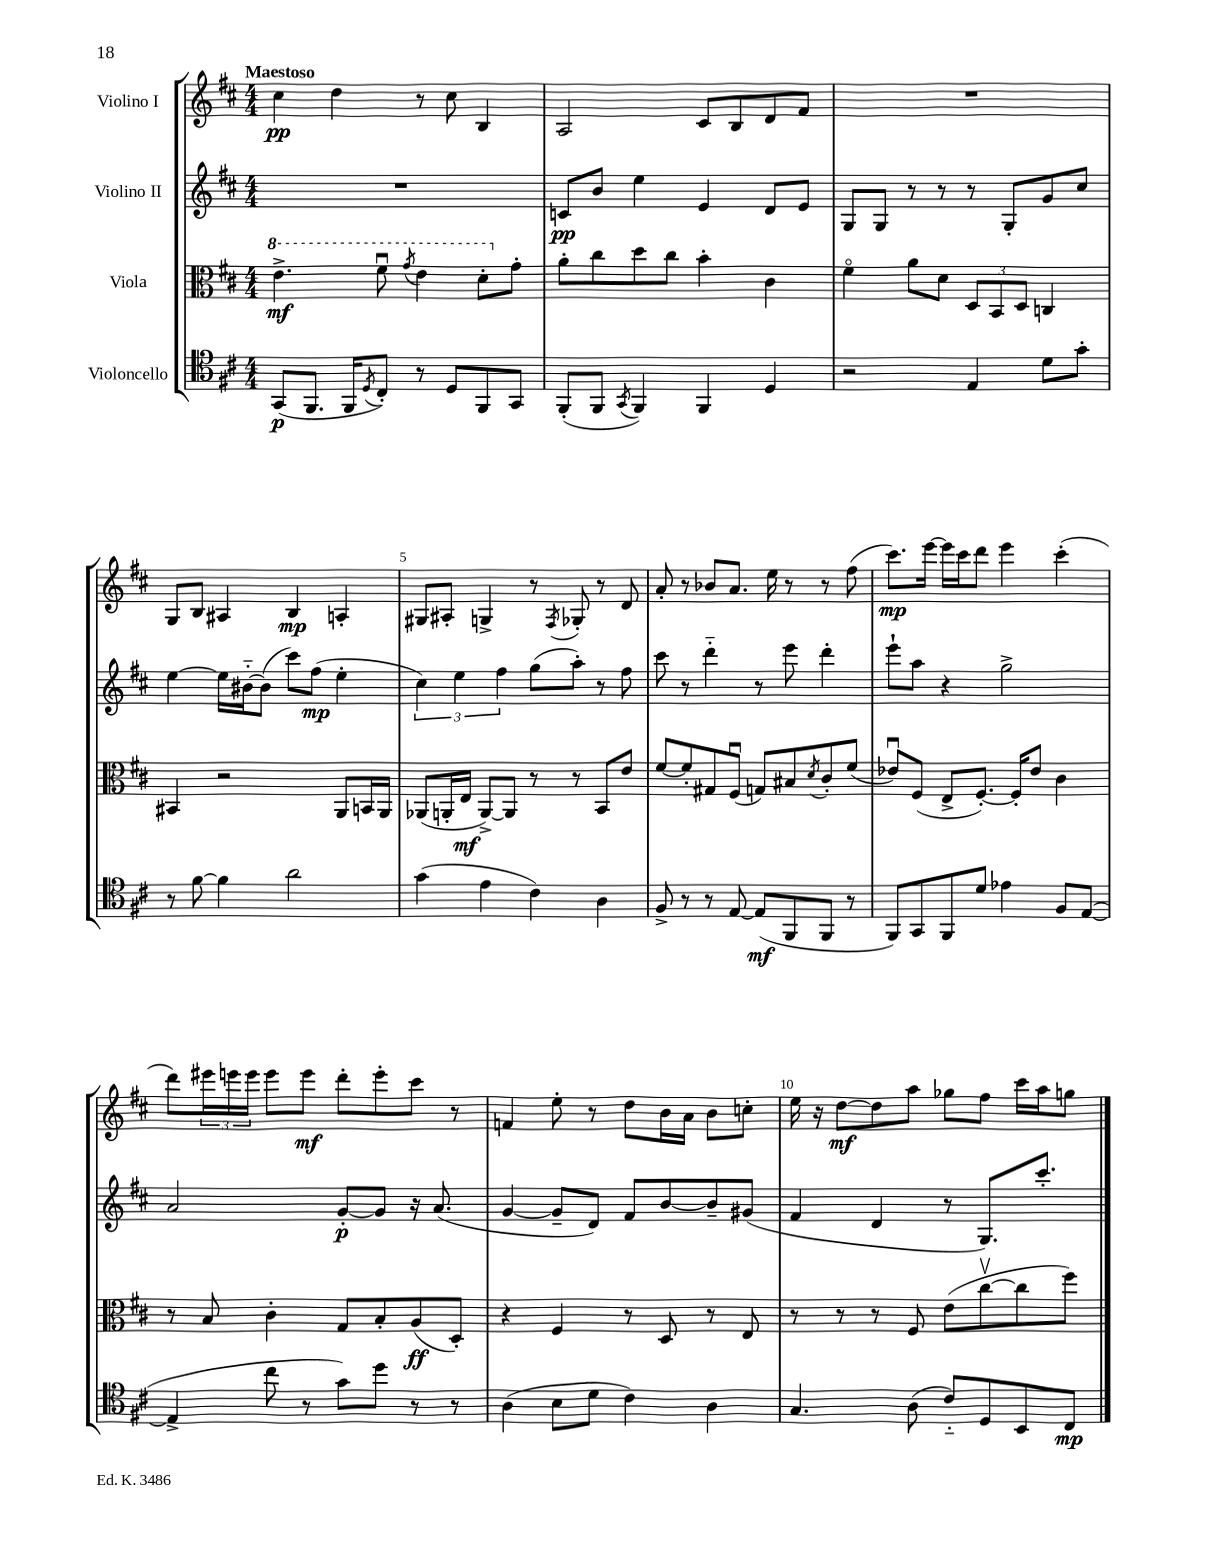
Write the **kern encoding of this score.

**kern	**kern	**kern	**kern
*staff4	*staff3	*staff2	*staff1
*clefC4	*clefC3	*clefG2	*clefG2
*k[f#c#]	*k[f#c#]	*k[f#c#]	*k[f#c#]
*M4/4	*M4/4	*M4/4	*M4/4
(8GG	4.ee^	1r	4cc#
8.FF#	.	.	.
.	.	.	4dd
16FF#	.	.	.
8qD	.	.	.
8C#')	8ff#u	.	.
.	8qgg	.	.
8r	4ee	.	8r
8D	.	.	8cc#
8FF#	8dd'	.	4B
8GG	8g'	.	.
=	=	=	=
(8FF#'	8a'	8c	2A
8FF#	8cc#	8b	.
8qGG	.	.	.
4FF#)	8dd	4ee	.
.	8cc#	.	.
4FF#	4b'	4e	8c#
.	.	.	8B
4D	4c#	8d	8d
.	.	8e	8f#
=	=	=	=
2r	4f#o	8G	1r
.	.	8G	.
.	8a	8r	.
.	8d	8r	.
4E	12D	8r	.
.	12BB	.	.
.	.	8G'	.
.	12D	.	.
8d	4C	8g	.
8g'	.	8cc#	.
=	=	=	=
8r	4BB#	[4ee	8G
[8f#	.	.	8B
4f#]	2r	16ee]	4A#
.	.	[16b#'~	.
.	.	(8b#]	.
2a	.	8ccc#)	4B
.	.	(8ff#	.
.	8AA	4ee'	4A'
.	16BB	.	.
.	16AA	.	.
=	=	=	=
(4g	(8AA-	6cc#)	8G#
.	16AA'	.	8A#'
.	.	6ee	.
.	16E	.	.
4e	[8AA^)	.	4G^
.	.	6ff#	.
.	8AA]	.	.
4c#)	8r	(8gg	8r
.	.	.	8qF#
.	8r	8aa')	8G-'
4A	8BB	8r	8r
.	8e	8ff#	8d
=	=	=	=
8F#^	[8f#	8ccc#	8a'
8r	8f#']	8r	8r
8r	8G#	4ddd'~	8b-
[8E	(8F#u	.	8.a
(8E]	8G)	8r	.
.	.	.	16ee
8FF#	8B#	8eee	8r
.	8qd	.	.
8FF#	8c#'	4ddd'	8r
8r	(8f#	.	(8ff#
=	=	=	=
8FF#)	8e-u)	8eee`	8.ccc#)
8GG	(8F#	8aa	.
.	.	.	[16eee
8FF#	8E^	4r	16eee]
.	.	.	16ccc#
8d	[8.F#')	.	8ddd
4e-	.	2gg^	4eee
.	16F#']	.	.
.	8e-	.	.
8F#	4c#	.	(4ccc#'
([8E	.	.	.
=	=	=	=
4E^]	8r	2a	8ddd)
.	8B	.	24eee#
.	.	.	24eee
.	.	.	24eee
8cc#	4c#'	.	8eee
8r	.	.	8eee
8g)	8G	[8g'	8ddd'
8dd	8B'	8g]	8eee'
8r	(8A	16r	8ccc#
.	.	(8.a	.
8r	8D')	.	8r
=	=	=	=
(4A	4r	[4g	4f
8B	4F#	8g~]	8ee'
8d	.	8d)	8r
4c#)	8r	8f#	8dd
.	8D	[8b	16b
.	.	.	16a
4A	8r	8b~]	8b
.	8E	(8g#	8cc'
=	=	=	=
4.G	8r	4f#	16ee
.	.	.	16r
.	8r	.	[8dd
.	8r	4d	8dd]
(8A	8F#	.	8aa
8c#'~)	(8e	8r	8gg-
8D	[8cc#v	8.G)	8ff#
8BB	8cc#]	.	16ccc#
.	.	8.ccc#'	16aa
8C#	8ff#)	.	8gg
==	==	==	==
*-	*-	*-	*-
